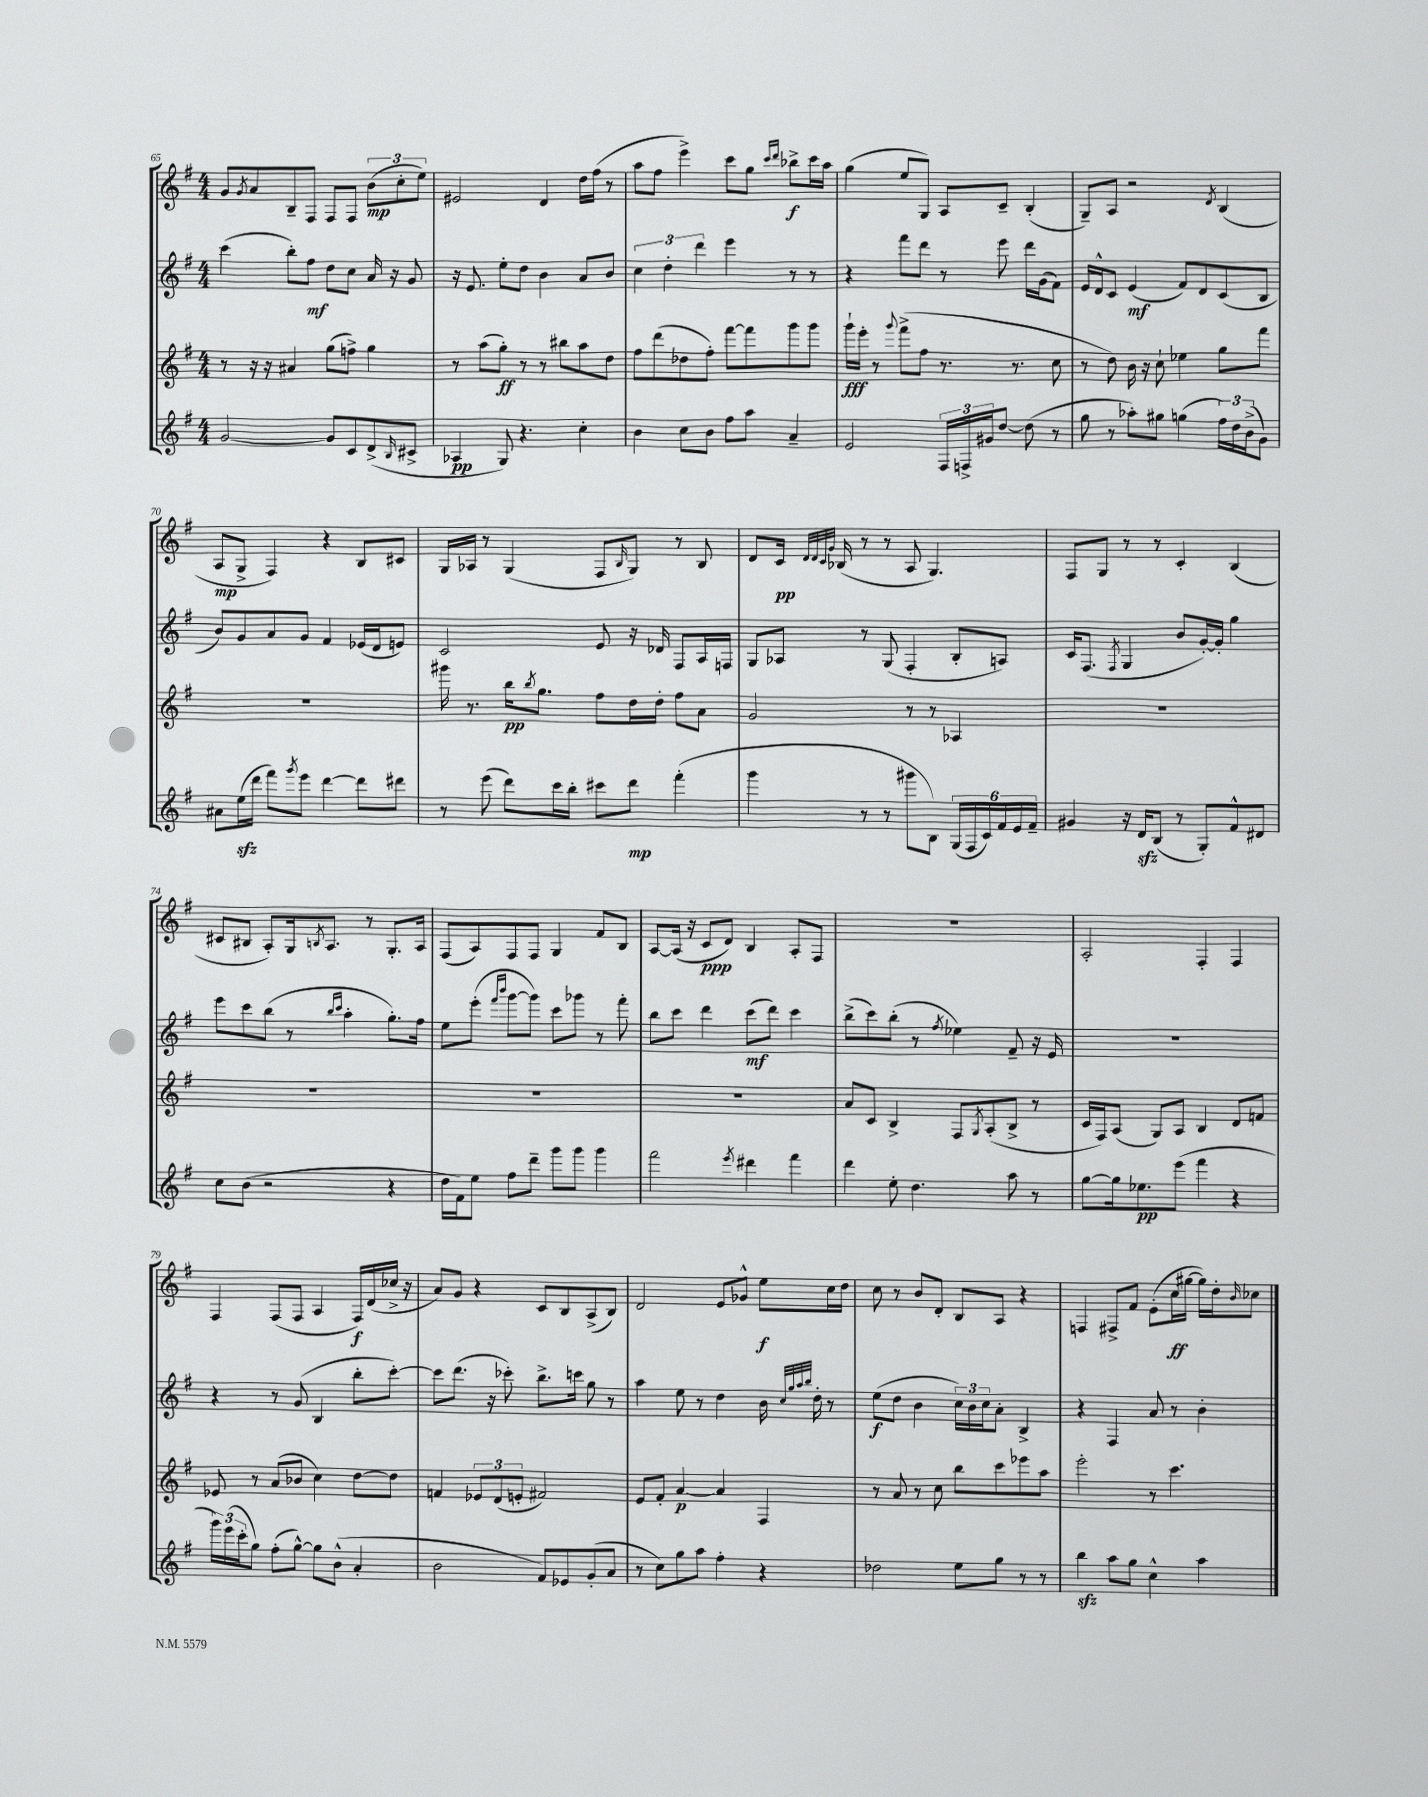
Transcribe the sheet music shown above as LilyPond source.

<<
\new StaffGroup <<
\new Staff = "s0" {
    \clef treble \key g \major \numericTimeSignature \time 4/4
    g'8 \acciaccatura { g'8 } a'8 b8-- fis8 fis8 fis8 \tuplet 3/2 { b'8\mp( c''8-. e''8) } |
    eis'2 d'4 d''16 fis''16( r8 |
    a''8 fis''8 e'''4->) c'''8 g''8 \grace { c'''16 d'''16 } bes''8->\f c'''16 a''16 |
    g''4( e''8 g8) a8 c'8-- b4-.( |
    g8--) a8 r2 \acciaccatura { d'8 } b4( |
    a8\mp g8-> fis4) r4 b8 cis'8 |
    g16 aes16 r8 g4( fis8 \grace { b16 } g8) r8 b8 |
    d'8 c'16\pp \grace { d'32 d'32 c'32 g'32 } bes16( r8 r8 a8 g4.) |
    fis8 g8 r8 r8 c'4-. b4( |
    cis'8 bis8 a8-.) g16 \acciaccatura { b8 } a8. r8 g8.-. a16 |
    fis8( a8) fis8 fis8 g4 fis'8 b8 |
    a8~ a16( r16 c'8\ppp d'8) b4 a8-. fis8 |
    R1 |
    a2-. fis4-. fis4 |
    fis4 fis8( fis8 a4 fis16\f) d'16( ces''16-> r16 |
    a'8) g'8 r4 c'8 b8 a8->( b8) |
    d'2 e'8 ges'8-^ e''8\f c''16 d''16 |
    c''8 r8 b'8 d'8-. b8 a8 r4 |
    f4 fis8-> fis'8 e'8-.( c''16\ff gis''16~ gis''16) d''16-. \grace { b'16 } ces''8 \bar "|." |
}
\new Staff = "s1" {
    \clef treble \key g \major \numericTimeSignature \time 4/4
    c'''4( b''8-.) fis''8\mf d''8 c''8 a'16 r16 g'8 |
    r16 e'8. e''8-. d''8 b'4 a'8 b'8 |
    \tuplet 3/2 { c''4 d''4-. d'''4 } e'''4 r8 r8 |
    r4 fis'''8 d'''8 r8 e'''8 d'''16 g'16( fis'8) |
    e'16 d'16-^ c'8 e'4\mf( fis'8) d'8 c'8( b8 |
    b'8) g'8 a'8 g'8 fis'4 ees'16( d'16 e'8) |
    c'2 e'8 r16 des'16 fis8 a16 f16 |
    g8 aes8 r8 g8( fis4-. b8-. a8) |
    c'16 fis8.( \acciaccatura { fis8 } g4 b'8 g'16~-.) g'16-. g''4 |
    e'''8 c'''8 b''8( r8 \grace { b''16 c'''16 } a''4-. g''8.-.) fis''16 |
    e''8 e'''8-.( \grace { fis'''16 b'''16 } g'''8~ g'''8) c'''8 ges'''8 r8 fis'''8-. |
    b''8 c'''8 d'''4 c'''8\mf( d'''8) c'''4 |
    b''8->( c'''8) b''8-.( r8 \acciaccatura { fis''8 } ees''4) fis'8-- r16 e'16 |
    R1 |
    r4 r8 g'8( b4 b''8-. c'''8~-.) |
    c'''8 d'''8.( r16 ces'''8-.) b''8.-> c'''16 g''8 r8 |
    a''4 e''8 r8 d''4 b'16 \grace { c''32 g''32 a''32 b''32 } d''16-. r8 |
    e''8\f( d''8 b'4 \tuplet 3/2 { c''16) b'16 c''16 } a'8-. b4-> |
    r4 fis4 a'8 r8 b'4-. \bar "|." |
}
\new Staff = "s2" {
    \clef treble \key g \major \numericTimeSignature \time 4/4
    r8 r16 r16 ais'4 g''8( f''8->) g''4 |
    r8 a''8( g''8-.\ff) r8 r8 bis''8 a''8 d''8 |
    fis''8 d'''8( des''8 fis''8-.) fis'''8~ fis'''8 g'''8 g'''8 |
    g'''16-!\fff e'''16-. r8 \appoggiatura { g'''8 } fis'''8->( fis''8 r8. r8. c''8 |
    r8 d''8) b'16 r16 c''8-! ees''4 g''8 fis'''8 |
    R1 |
    gis'''16 r8. b''16\pp \acciaccatura { b''8 } g''8. fis''8 d''16 d''16-. fis''8 a'8 |
    g'2 r8 r8 aes4 |
    R1 |
    R1 |
    R1 |
    R1 |
    a'8 c'8 b4-> fis8 \acciaccatura { g8 } a8-.( b8-> r8 |
    c'16 fis16) a8( g8) a8 b4 d'8 f'8 |
    ees'8 r8 a'8( bes'8 c''4) d''8~ d''8 |
    f'4 \tuplet 3/2 { ees'8 d'8( e'8-. } fis'2) |
    e'8 fis'8-. a'4~\p a'4 fis4 |
    r8 a'8 r8 c''8 b''8 c'''8 ees'''8 a''8 |
    e'''2-. r8 c'''4. \bar "|." |
}
\new Staff = "s3" {
    \clef treble \key g \major \numericTimeSignature \time 4/4
    g'2~ g'8 c'8 d'8->( \grace { b16 } cis'8-> |
    aes4\pp g8) r4. c''4-. |
    b'4 c''8 b'8 fis''8 a''8 a'4-- |
    e'2 \tuplet 3/2 { fis16 f16-> gis'16 } d''8~ d''8( r8 |
    g''8 r8 aes''8-.) gis''8 g''4( \tuplet 3/2 { fis''16) d''16 b'16->( } g'8) |
    ais'8 e''16\sfz( d'''16 fis'''8) \acciaccatura { g'''8 } e'''8 d'''4~ d'''8 dis'''8 |
    r8 e'''8( d'''8) c'''16 b''16-. cis'''8 d'''8\mp fis'''4-.( |
    g'''4 r8 r8 gis'''8 b8) \tuplet 6/4 { g16( fis16 c'16) fis'16 e'16 fis'16-- } |
    gis'4 r16 d'16\sfz b8( r8 g8-.) fis'8-^ dis'8 |
    c''8 b'8( r2 r4 |
    d''16 fis'16) e''8 fis''8 d'''8-- g'''8 g'''8 g'''4 |
    fis'''2 \acciaccatura { e'''8 } dis'''4 fis'''4 |
    d'''4 e''8-. d''4. a''8 r8 |
    g''8~ g''16 ees''8.\pp e'''8( fis'''4 r4 |
    \tuplet 3/2 { g'''16) e'''16( c'''16-. } g''8) fis''8-.( g''8~-^) g''8 b'8-^( a'4-. |
    b'2 fis'8) ees'8 g'8-.( a'8 |
    r8 c''8) g''8 a''8 fis''4-. r4 |
    des''2 e''8 g''8 r8 r8 |
    b''4\sfz a''8 g''8 c''4-^ a''4 \bar "|." |
}
>>
>>
\layout { \context { \Score currentBarNumber = #65 } }
